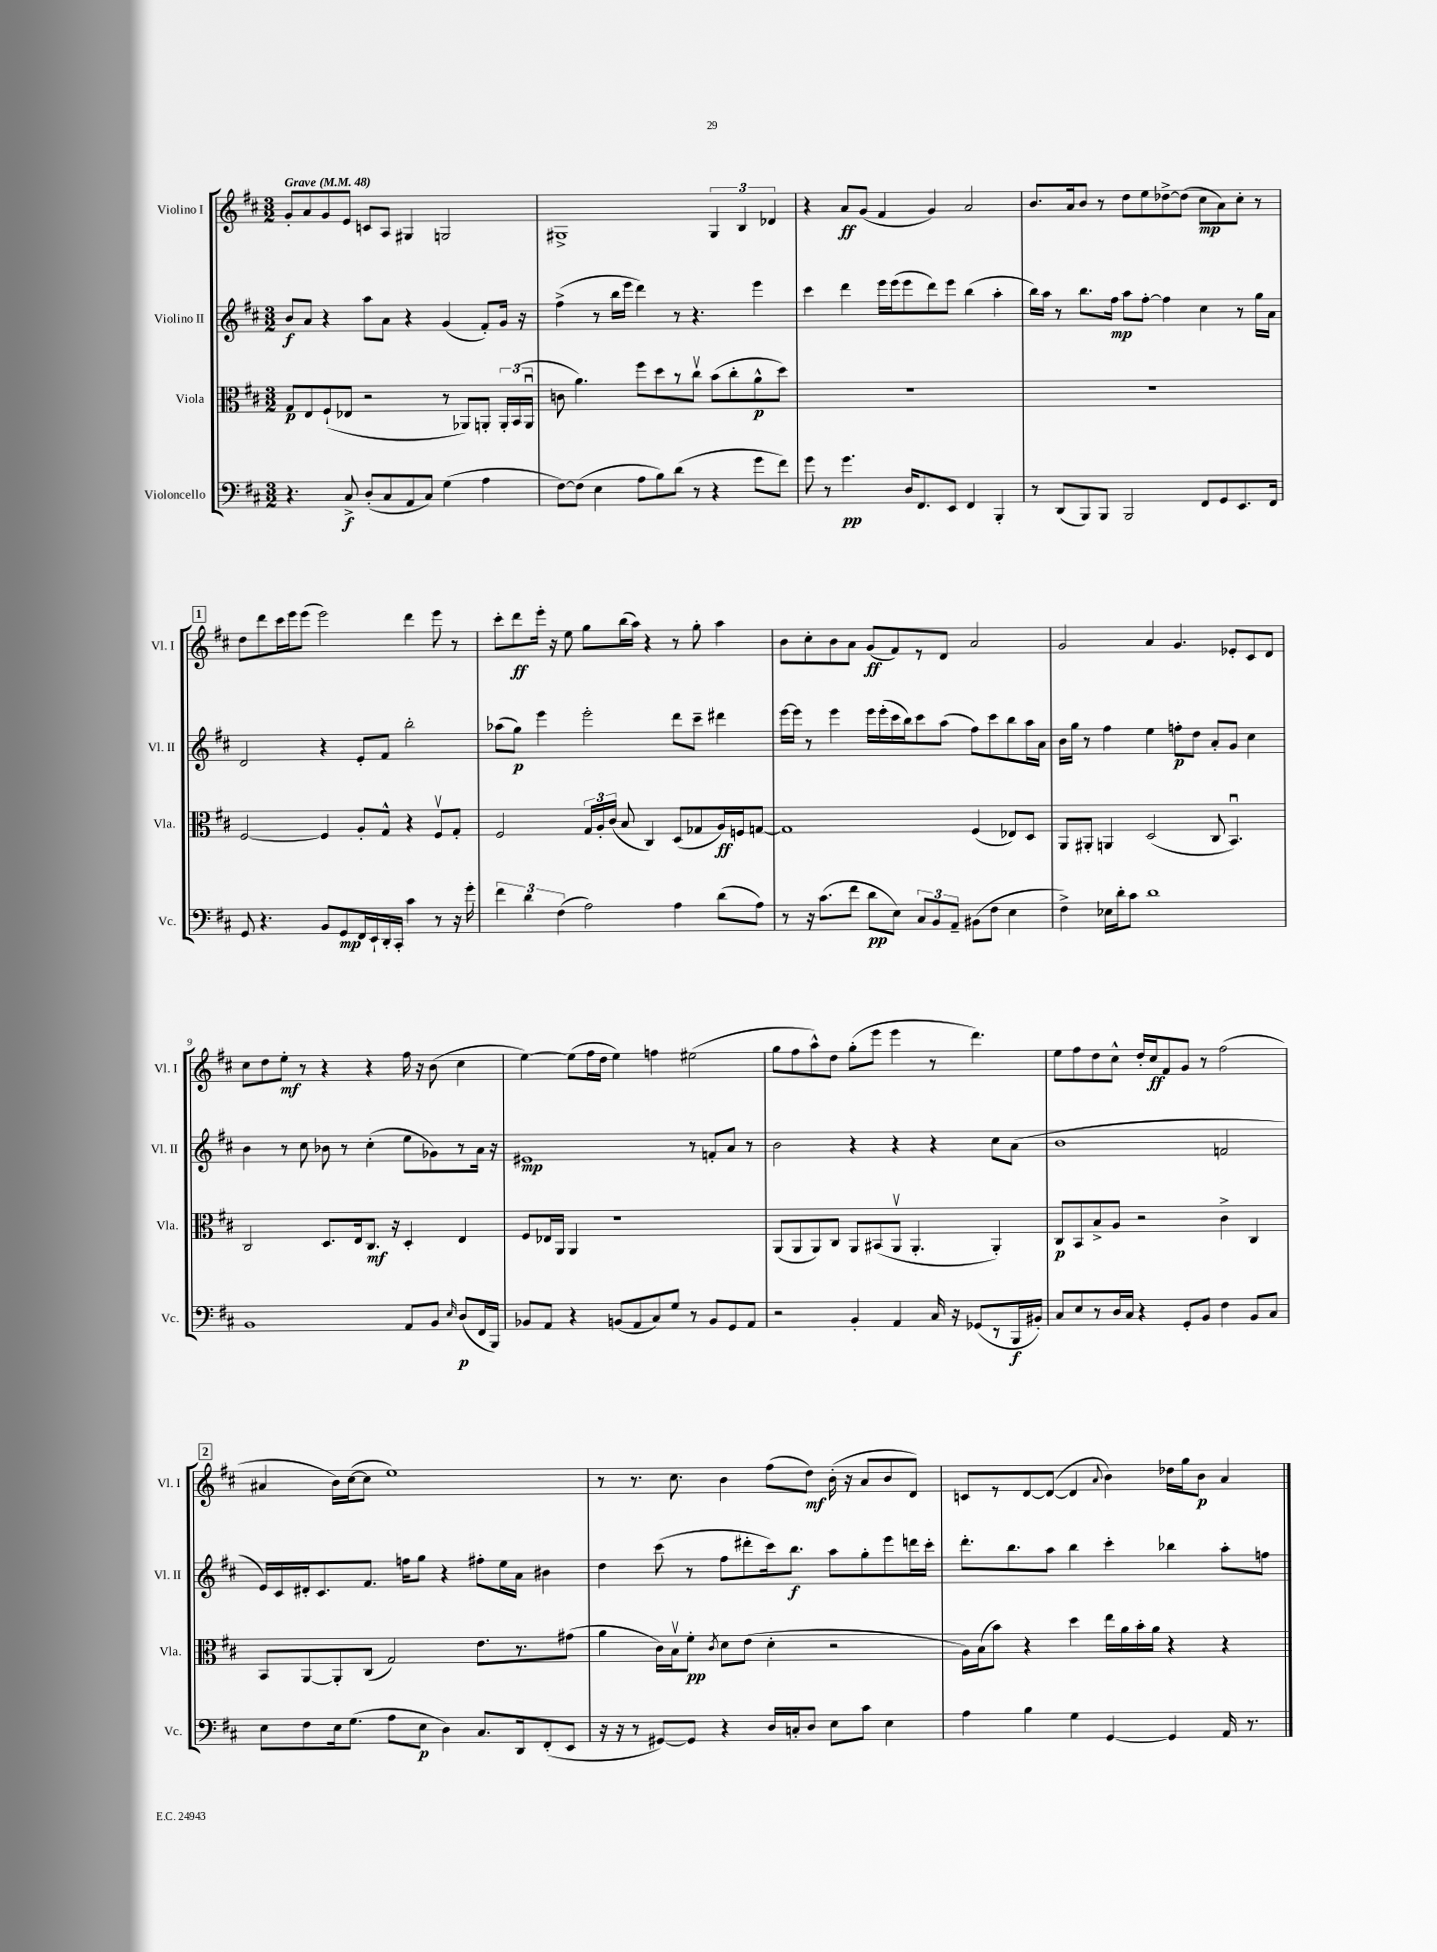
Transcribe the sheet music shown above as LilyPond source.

<<
\new StaffGroup <<
\new Staff = "s0" \with { instrumentName = "Violino I" shortInstrumentName = "Vl. I" } {
    \clef treble \key d \major \numericTimeSignature \time 3/2 \tempo "Grave" 4 = 48
    \autoBeamOff g'8[-. a'8 g'8 e'8] c'8[ a8] gis4 g2 |
    gis1-> \tuplet 3/2 { gis4 b4 des'4 } |
    r4 a'8[\ff g'8]( fis'4 g'4) a'2 |
    b'8.[ a'16 b'8] r8 d''8[ e''8 des''8~-> des''8]( cis''8[\mp a'8) cis''8]-. r8 |
    \mark \markup { \box "1" } d''8[ d'''8 cis'''16 e'''16 e'''8]( e'''2) d'''4 e'''8 r8 |
    cis'''8[-. d'''8\ff e'''16]-. r16 e''8 g''8[ b''16( a''16]) r4 r8 g''8-. a''4 |
    b'8[ cis''8-. b'8 a'8] g'8[\ff( fis'8) r8 d'8] a'2 |
    g'2 a'4 g'4. ees'8[-. cis'8 d'8] |
    cis''8[ d''8 e''8]-.\mf r8 r4 r4 fis''16 r16 b'8( cis''4 |
    e''4~) e''8[( fis''16 d''16] e''4) f''4 eis''2( |
    g''8[ fis''8 a''8-^) d''8] g''8[-.( e'''8] e'''4 r8 d'''4.) |
    e''8[ fis''8 d''8 cis''8]-^ d''16[-. cis''16\ff fis'8 g'8] r8 fis''2( |
    \mark \markup { \box "2" } ais'4 b'16[) cis''16~( cis''8] e''1) |
    r8 r8. cis''8. b'4 fis''8[( d''8]\mf) b'16-.( r16 a'8[ b'8 d'8]) |
    c'8[ r8 d'8~ d'8]~( d'4 \appoggiatura { a'8 } b'4) des''16[ g''16 b'8]\p a'4 \bar "|." |
}
\new Staff = "s1" \with { instrumentName = "Violino II" shortInstrumentName = "Vl. II" } {
    \clef treble \key d \major \numericTimeSignature \time 3/2
    \autoBeamOff b'8[\f a'8] r4 a''8[ a'8] r4 g'4( fis'8[-.) g'16] r16 |
    fis''4->( r8 b''16[ e'''16] d'''4) r8 r4. e'''4 |
    cis'''4 d'''4 e'''16[ e'''16( e'''8 d'''8) e'''8] b''4( a''4-. |
    b''16[) a''16] r8 b''8.[ fis''16]\mp a''8[ fis''8]~-. fis''4 cis''4 r8 g''16[ a'16] |
    \mark \markup { \box "1" } d'2 r4 e'8[-. fis'8] b''2-. |
    aes''8[( g''8]\p) e'''4 e'''2-. d'''8[ cis'''8]-- dis'''4 |
    e'''16[~ e'''16] r8 e'''4 e'''16[ e'''16-.( cis'''16 b''16) cis'''8 a''8]( fis''8[) cis'''8 b''8 a''16 a'16] |
    b'16[ g''16] r8 fis''4 e''4 f''8[-.\p d''8] a'8[-. g'8] cis''4 |
    b'4 r8 cis''8 bes'8 r8 cis''4-.( e''8[ ges'8) r8 a'16] r16 |
    eis'1\mp r8 f'8[-. a'8] r8 |
    b'2 r4 r4 r4 cis''8[ a'8]( |
    b'1 f'2 |
    \mark \markup { \box "2" } e'16[) cis'16 dis'16-. cis'8. fis'8.] f''16[ g''8] r4 fis''8[-. e''16 a'16] bis'4 |
    d''4 cis'''8( r8 fis''8[ dis'''8-. cis'''16) b''8.]\f a''8[ g''8-. e'''8 d'''16 cis'''16]-. |
    d'''8.[-. b''8. a''8] b''4 cis'''4-. bes''4 a''8[-. f''8] \bar "|." |
}
\new Staff = "s2" \with { instrumentName = "Viola" shortInstrumentName = "Vla." } {
    \clef alto \key d \major \numericTimeSignature \time 3/2
    \autoBeamOff g8[\p e8 fis8-!( ees8] r2 r8 aes,8[) a,8]-. \tuplet 3/2 { a,16[-. b,16( a,16]\downbow } |
    c'8 a'4.) fis''8[ d''8 r8 cis''8]\upbow b'8[( cis''8-. a'8-^\p d''8]) |
    R1. |
    R1. |
    \mark \markup { \box "1" } fis2~ fis4 a8[-. g8]-^ r4 fis8[\upbow g8]-. |
    fis2 \tuplet 3/2 { g16[ a16-. cis'16]( } b8 cis4) d8[( ges8 a16\ff) f16 g8]~ |
    g1 fis4( ees8[) d8] |
    a,8[ ais,8]-. a,4 d2( cis8 b,4.\downbow) |
    cis2 d8.[ e16 cis8.]\mf r16 d4-. e4 |
    fis8[ ees16 a,16] a,4 r1 |
    a,8[( a,8 a,8) cis8] a,8[ bis,8( a,8]\upbow a,4.-. a,4-.) |
    cis8[\p b,8 b8-> a8] r2 cis'4-> cis4 |
    \mark \markup { \box "2" } b,8[ a,8~ a,8-. cis8]( g2) e'8.[ r8. gis'8]( |
    a'4 cis'16[) b16\upbow fis'8]-.\pp \acciaccatura { cis'8 } d'8[ e'8]( d'4-. r2 |
    a16[) b16( b'8]) r4 d''4 e''16[ a'16 b'16-. a'16] r4 r4 \bar "|." |
}
\new Staff = "s3" \with { instrumentName = "Violoncello" shortInstrumentName = "Vc." } {
    \clef bass \key d \major \numericTimeSignature \time 3/2
    \autoBeamOff r4. cis8->\f d8[-.( cis8 a,8 cis8]) g4( a4 |
    fis8[~) fis8]( e4 a8[ b8) d'8]( r8 r4 g'8[ fis'8]) |
    g'8 r8 g'4.\pp d16[ fis,8. e,8] fis,4 b,,4-. |
    r8 d,8[( b,,8) b,,8] b,,2 fis,8[ g,8 e,8. fis,16] |
    \mark \markup { \box "1" } g,8 r4. b,8[ g,8\mp fis,16 e,16-! d,16-. cis,16]-. cis'4 r8 r16 g'16-. |
    \tuplet 3/2 { fis'4 d'4 fis4( } a2) a4 d'8[( a8]) |
    r8 r16 cis'8.[( fis'8] d'8[\pp e8]) \tuplet 3/2 { cis8[ b,8 a,8]-- } bis,8[( fis8] e4 |
    fis4->) ees16[ d'16-. cis'8] d'1 |
    b,1 a,8[ b,8] \grace { e16 } d8[\p( fis,16 b,,16]) |
    bes,8[ a,8] r4 b,8[( a,8 cis8) g8] r8 b,8[ g,8 a,8] |
    r2 b,4-. a,4 cis16 r16 ges,8[( r8 b,,16\f bis,16]-.) |
    cis8[ e8 r8 d16 cis16] r4 g,8[-. b,8] fis4 b,8[ cis8] |
    \mark \markup { \box "2" } e8[ fis8 e16 g8.]( a8[ e8]\p d4) cis8.[ d,16 fis,8-.( e,8] |
    r16 r16 r8 gis,8[~) gis,8] r4 d16[ c16-. d8] e8[ cis'8] e4 |
    a4 b4 g4 g,4~ g,4 a,16 r8. \bar "|." |
}
>>
>>
